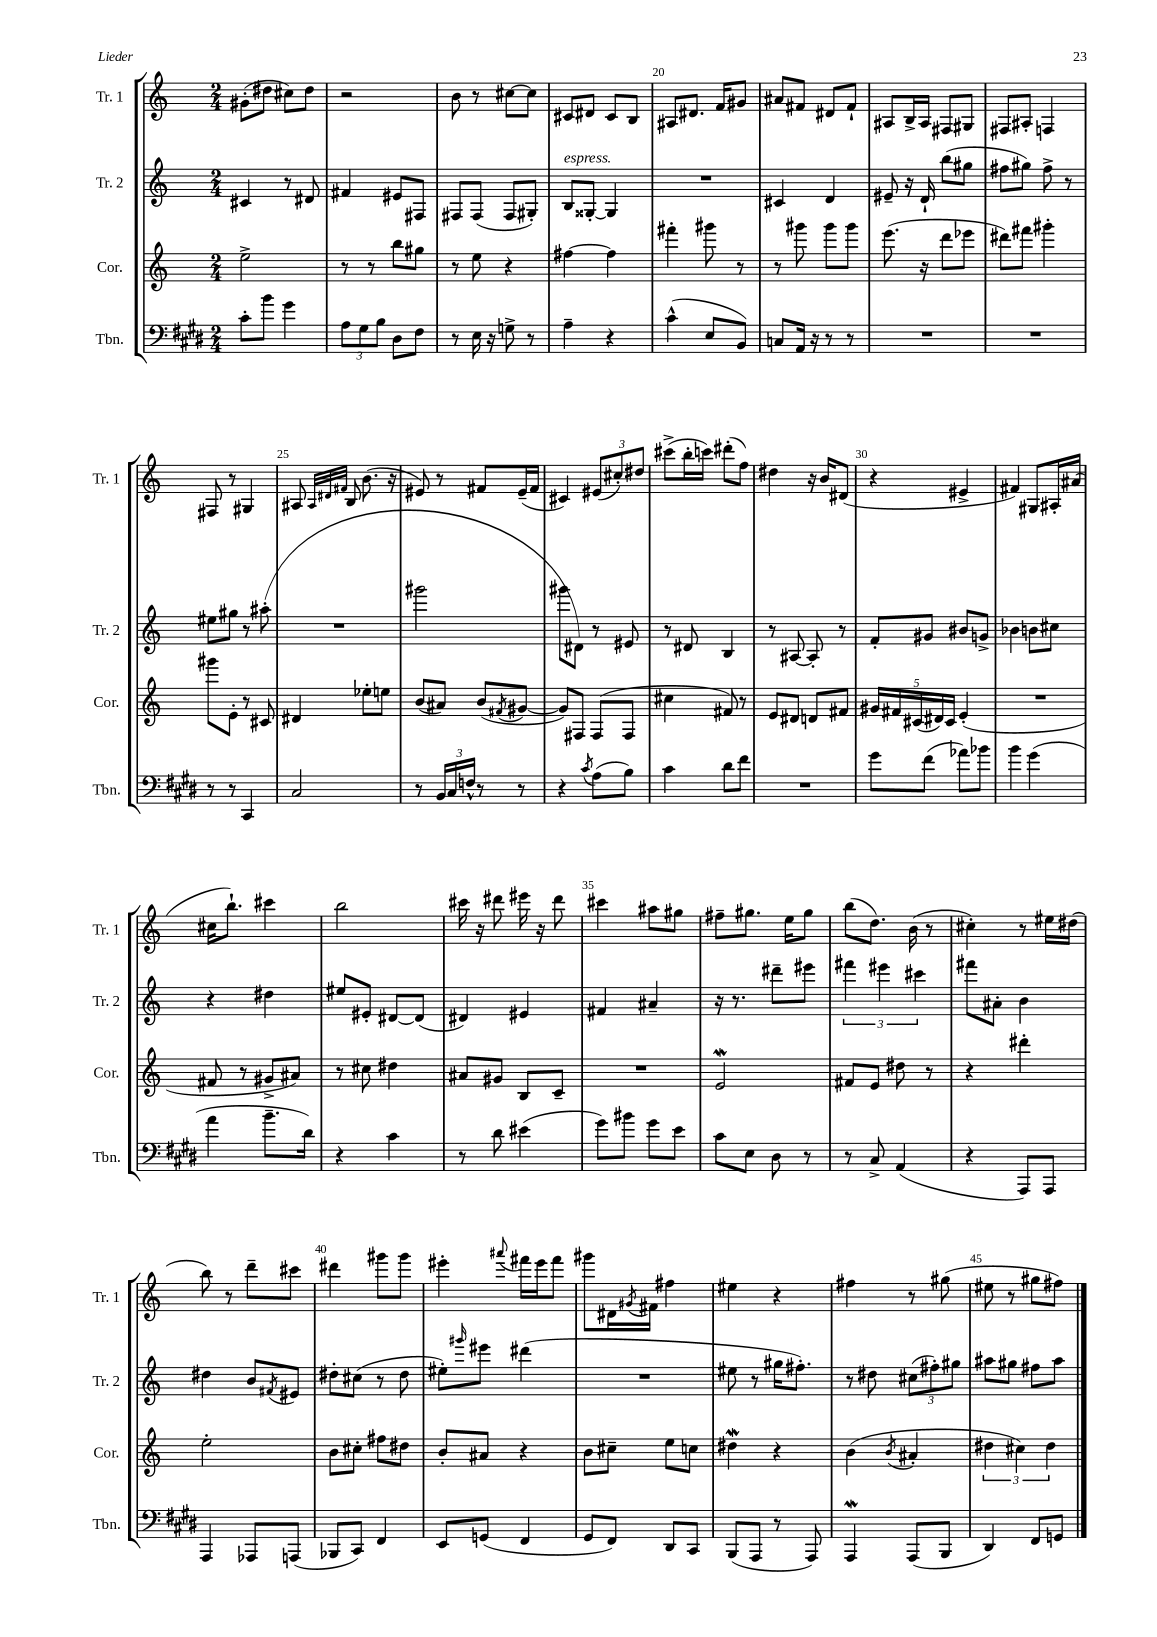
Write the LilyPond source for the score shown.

<<
\new StaffGroup <<
\new Staff = "s0" \with { instrumentName = "Tr. 1" shortInstrumentName = "Tr. 1" } {
    \clef treble \key c \major \numericTimeSignature \time 2/4
    gis'8-.( dis''8 cis''8) dis''8 |
    r2 |
    b'8 r8 cis''8~ cis''8 |
    cis'8 dis'8 cis'8 b8 |
    ais8 dis'8. f'16 gis'8 |
    ais'8 fis'8 dis'8 fis'8-! |
    ais8 b16-> ais16 fis8 gis8 |
    fis8 ais8-. f4 |
    fis8 r8 gis4 |
    ais8 \grace { ais32 dis'32 fis'32 } b8 b'8.( r16 |
    eis'8) r8 fis'8 eis'16--( fis'16 |
    cis'4) \tuplet 3/2 { eis'8( cis''8-.) dis''8 } |
    cis'''8->( b''16-. c'''16) dis'''8-.( f''8) |
    dis''4 r16 b'16 dis'8( |
    r4 eis'4-> |
    fis'4) gis8 ais16-. ais'16( |
    cis''16 b''8.-!) cis'''4 |
    b''2 |
    cis'''16 r16 dis'''8 eis'''16 r16 dis'''8 |
    cis'''4 ais''8 gis''8 |
    fis''8-- gis''8. e''16 gis''8 |
    b''8( d''8.) b'16( r8 |
    cis''4-.) r8 eis''16 dis''16( |
    b''8) r8 d'''8-- cis'''8 |
    dis'''4 gis'''8 gis'''8 |
    eis'''4-. \appoggiatura { ais'''8 } fis'''16 eis'''16 fis'''8 |
    gis'''8 dis'16 \acciaccatura { gis'8 } fis'16 fis''4 |
    eis''4 r4 |
    fis''4 r8 gis''8( |
    eis''8 r8 gis''8 fis''8) \bar "|." |
}
\new Staff = "s1" \with { instrumentName = "Tr. 2" shortInstrumentName = "Tr. 2" } {
    \clef treble \key c \major \numericTimeSignature \time 2/4
    cis'4 r8 dis'8 |
    fis'4 eis'8 fis8 |
    fis8 fis8( fis8 gis8-.) |
    b8^\markup { \italic "espress." } gisis8~-. gisis4 |
    R2 |
    cis'4 d'4 |
    eis'8-- r16 d'16-! b''8( gis''8 |
    fis''8 gis''8) fis''8-> r8 |
    eis''8 gis''8 r8 ais''8-.( |
    R2 |
    gis'''2 |
    gis'''8 dis'8) r8 eis'8 |
    r8 dis'8 b4 |
    r8 ais8~ ais8-. r8 |
    f'8-. gis'8 bis'8 g'8-> |
    bes'4 b'8 cis''8 |
    r4 dis''4 |
    eis''8 eis'8-. dis'8~ dis'8( |
    dis'4) eis'4 |
    fis'4 ais'4-- |
    r16 r8. dis'''8-- eis'''8 |
    \tuplet 3/2 { fis'''4 eis'''4 cis'''4 } |
    fis'''8 ais'8-. b'4 |
    dis''4 b'8 \acciaccatura { fis'8 } eis'8 |
    dis''8-. cis''8( r8 dis''8 |
    eis''8-.) \grace { gis'''16 } eis'''8 dis'''4( |
    R2 |
    eis''8 r8 gis''16 fis''8.-.) |
    r8 dis''8 \tuplet 3/2 { cis''8( fis''8-.) gis''8 } |
    ais''8 gis''8 fis''8 ais''8 \bar "|." |
}
\new Staff = "s2" \with { instrumentName = "Cor." shortInstrumentName = "Cor." } {
    \clef treble \key c \major \numericTimeSignature \time 2/4
    e''2-> |
    r8 r8 b''8 gis''8 |
    r8 e''8 r4 |
    fis''4~ fis''4 |
    fis'''4-. gis'''8 r8 |
    r8 gis'''8 gis'''8 gis'''8 |
    e'''8.( r16 d'''8 ees'''8 |
    dis'''8) fis'''8 gis'''4-. |
    gis'''8 e'8-. r8 cis'8 |
    dis'4 ees''8-. e''8 |
    b'8( ais'8) b'8( \acciaccatura { fis'8 } gis'8~ |
    gis'8) fis8 fis8( fis8 |
    cis''4 fis'8) r8 |
    e'8 dis'8 d'8 fis'8 |
    \tuplet 5/4 { gis'16 fis'16 cis'16( dis'16) cis'16 } e'4-.( |
    R2 |
    fis'8 r8 gis'8-> ais'8) |
    r8 cis''8 dis''4 |
    ais'8 gis'8 b8 c'8-- |
    R2 |
    e'2\mordent |
    fis'8 e'8 dis''8 r8 |
    r4 dis'''4-. |
    e''2-. |
    b'8 cis''8-. fis''8 dis''8 |
    b'8-. ais'8 r4 |
    b'8 cis''8-- e''8 c''8 |
    dis''4\mordent r4 |
    b'4( \acciaccatura { b'8 } ais'4-. |
    \tuplet 3/2 { dis''4 cis''4) dis''4 } \bar "|." |
}
\new Staff = "s3" \with { instrumentName = "Tbn." shortInstrumentName = "Tbn." } {
    \clef bass \key e \major \numericTimeSignature \time 2/4
    cis'8-. b'8 gis'4 |
    \tuplet 3/2 { a8 gis8 b8 } dis8 fis8 |
    r8 e16 r16 g8-> r8 |
    a4-- r4 |
    cis'4-^( e8 b,8) |
    c8 a,16 r16 r8 r8 |
    R2 |
    R2 |
    r8 r8 cis,4 |
    cis2 |
    r8 \tuplet 3/2 { b,16 cis16 f16-^ } r8 r8 |
    r4 \acciaccatura { cis'8 } a8( b8) |
    cis'4 dis'8 fis'8 |
    R2 |
    gis'8 fis'8( aes'8) bes'8 |
    b'4 gis'4( |
    a'4 b'8.-- dis'16) |
    r4 cis'4 |
    r8 dis'8 eis'4( |
    gis'8) bis'8 gis'8 e'8 |
    cis'8 e8 dis8 r8 |
    r8 cis8-> a,4( |
    r4 a,,8) a,,8 |
    a,,4 aes,,8 a,,8( |
    bes,,8 cis,8) fis,4 |
    e,8 g,8( fis,4 |
    gis,8 fis,8) dis,8 cis,8 |
    b,,8( a,,8 r8 a,,8) |
    a,,4\mordent a,,8( b,,8 |
    dis,4) fis,8 g,8 \bar "|." |
}
>>
>>
\layout { \context { \Score currentBarNumber = #16 \override BarNumber.break-visibility = ##(#f #t #t) barNumberVisibility = #(every-nth-bar-number-visible 5) } }
